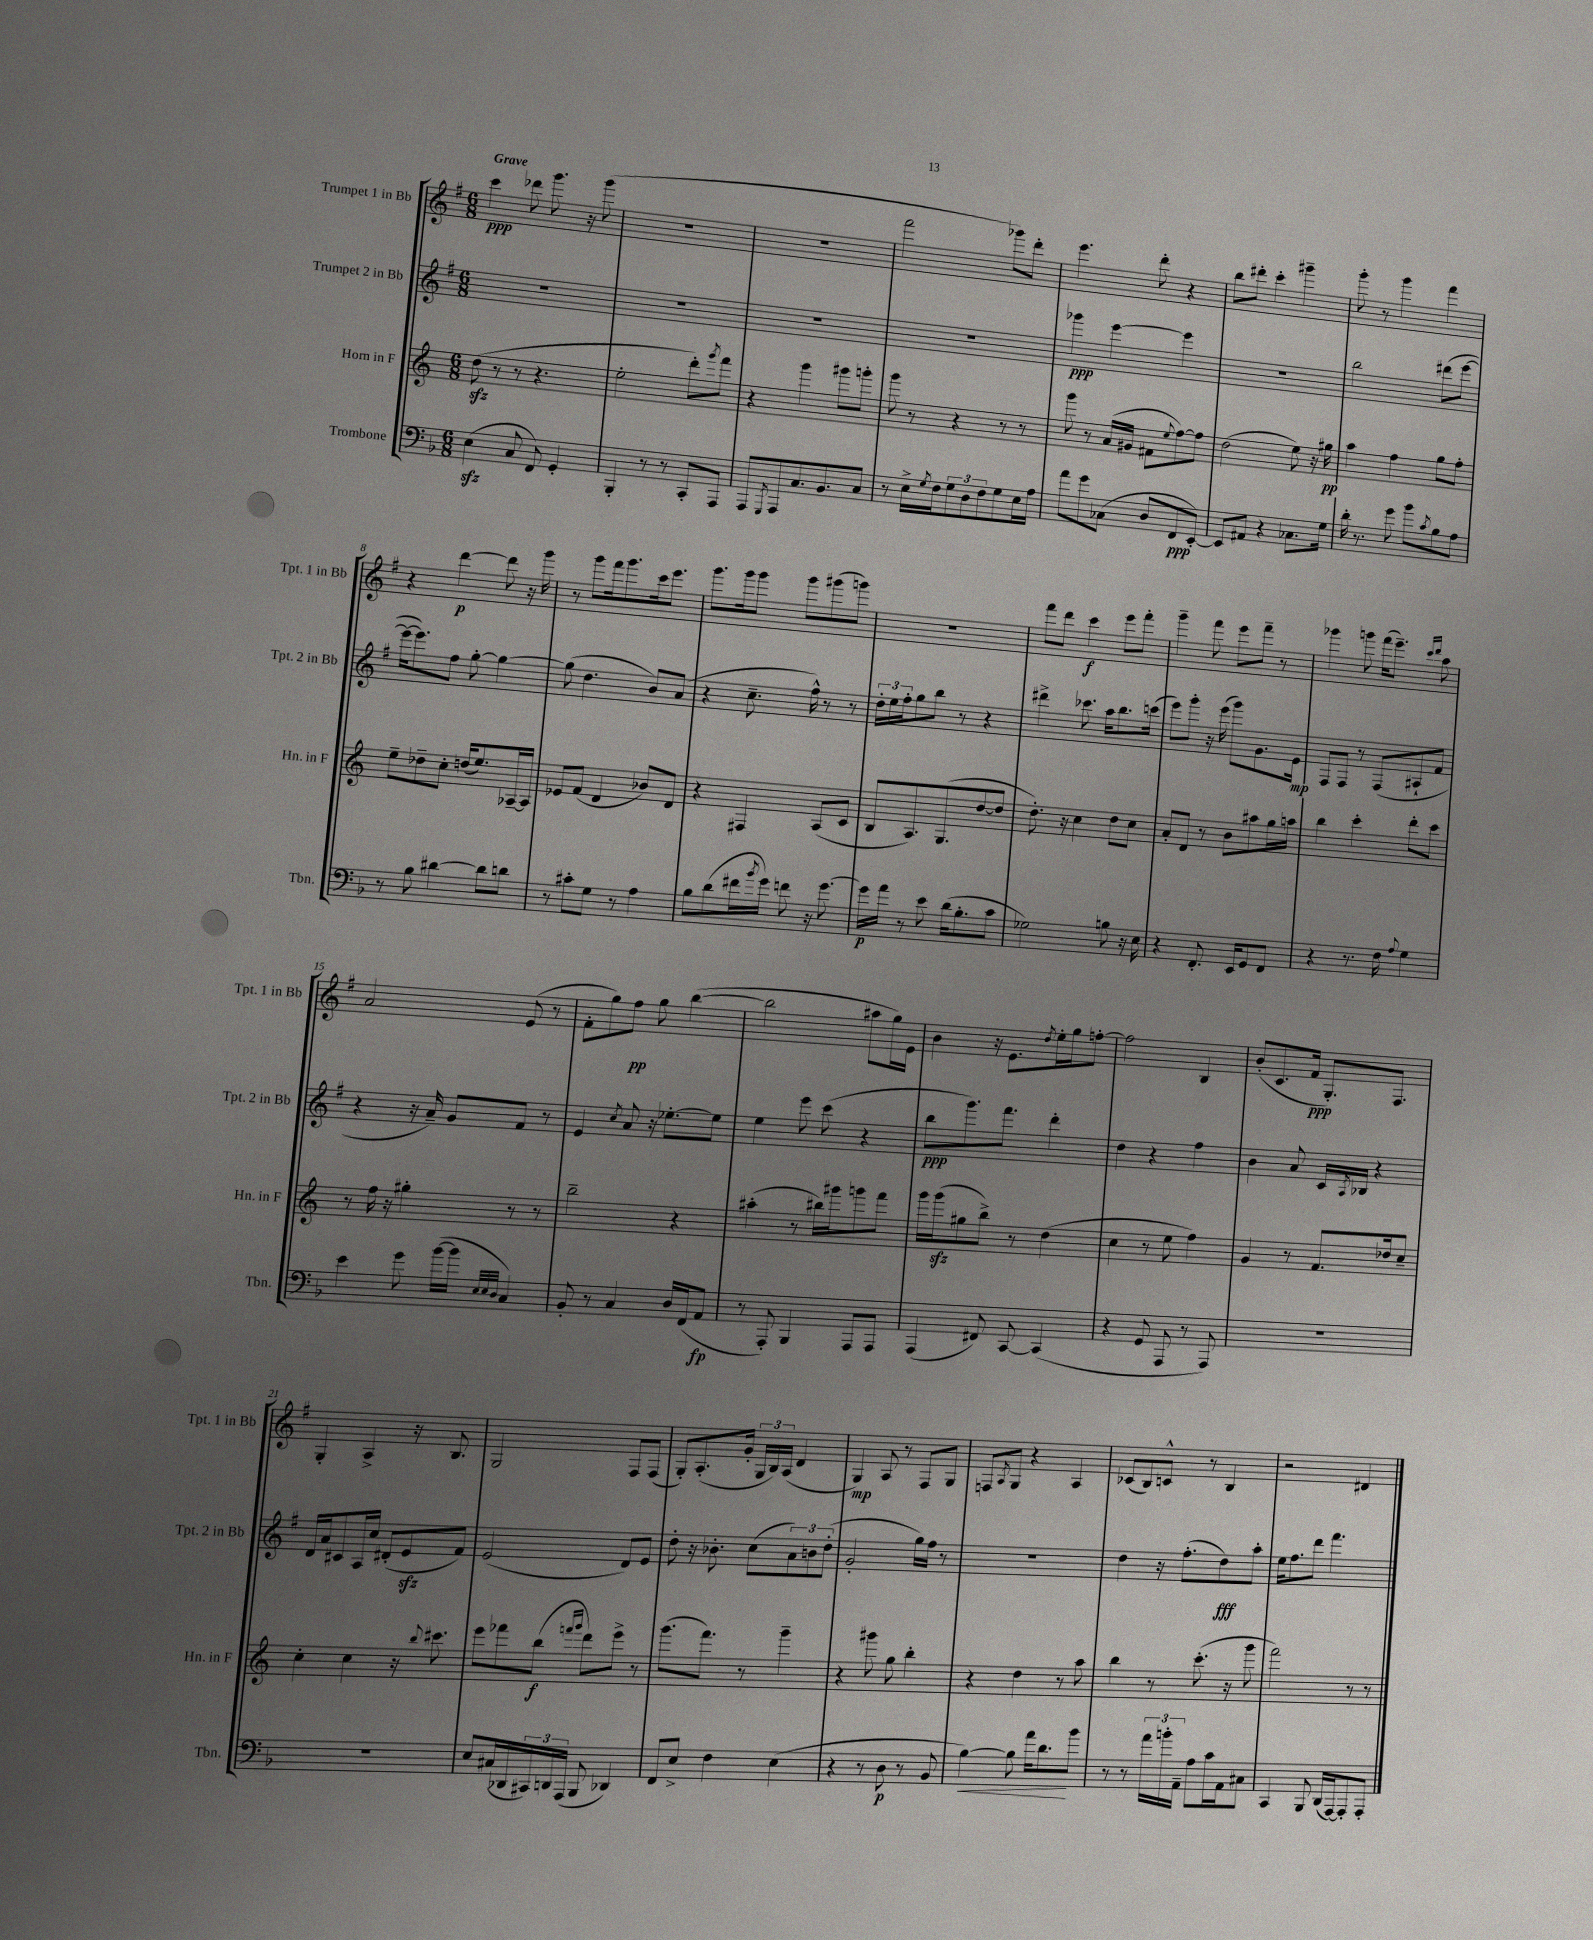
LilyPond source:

<<
\new StaffGroup <<
\new Staff = "s0" \with { instrumentName = "Trumpet 1 in Bb" shortInstrumentName = "Tpt. 1 in Bb" } {
    \clef treble \key g \major \numericTimeSignature \time 6/8 \tempo "Grave"
    c'''4\ppp des'''8 g'''8. r16 g'''8( |
    R2. |
    R2. |
    fis'''2 ges'''8) d'''8-. |
    e'''4. d'''8-. r4 |
    b''8 dis'''8-. c'''4-. gis'''4-- |
    g'''8-. r8 g'''4 fis'''4 |
    r4 d'''4~\p d'''8 r16 g'''16 |
    r8 g'''8 fis'''16 g'''8. c'''16 e'''8. |
    g'''8. g'''16 g'''8 g'''8 gis'''8( g'''8) |
    R2. |
    fis'''8 d'''8 c'''4\f e'''8 fis'''8-. |
    g'''4-- fis'''8 e'''8 fis'''8-- r8 |
    ges'''4 g'''8 fis'''16( e'''8.--) \grace { c'''16 d'''16 } a''8 |
    a'2 e'8( r8 |
    fis'8-. g''8) fis''8\pp g''8 b''4~( |
    b''2 ais''8 g''16) e'16 |
    b'4 r16 e'8. \acciaccatura { d''8 } e''16-. g''16 f''8~-. |
    f''2 b4 |
    b'8-.( c'8. fis'16\ppp g8.-.) fis8. |
    g4-. a4-> r16 b8. |
    g2 fis8 fis8( |
    g8-.) a8.-.( g'16-. \tuplet 3/2 { g16 b16) a16( } d'4 |
    g4\mp) a8 r8 fis8 g8 |
    f8 \acciaccatura { a8 } g8 r4 a4 |
    ces'8( b8) c'8-^ r8 b4 |
    r2 dis'4 \bar "|." |
}
\new Staff = "s1" \with { instrumentName = "Trumpet 2 in Bb" shortInstrumentName = "Tpt. 2 in Bb" } {
    \clef treble \key g \major \numericTimeSignature \time 6/8
    R2. |
    R2. |
    R2. |
    R2. |
    ges'''4\ppp e'''4~ e'''4 |
    R2. |
    b''2 dis'''8( e'''8~ |
    e'''16~ e'''8.) fis''8 g''8~-. g''4~ |
    g''8( d''4. b'8) a'8( |
    r4 c''8.-- fis''16-^) r8 r8 |
    \tuplet 3/2 { d''16-. e''16 fis''16-. } g''8 b''8 r8 r4 |
    dis'''4-> ces'''8. a''16 b''8. c'''16( |
    e'''8) g'''8-. r16 e'''16( g'''8) g'8. e'16\mp |
    fis8 fis8 r8 fis8( ais8-! fis'8 |
    r4 r16 a'16--) g'8 fis'8 r8 |
    e'4 \acciaccatura { c''8 } a'8 r16 ees''8.~-. ees''8 |
    e''4 e'''8 c'''8( r4 |
    b''8\ppp g'''8.) fis'''8. d'''4-. |
    d''4 r4 fis''4 |
    b'4 a'8 c'16 \acciaccatura { a8 } bes16 r4 |
    d'16 a'16 cis'8 a16 c''16 dis'8-.( e'8\sfz fis'8) |
    e'2( d'8) e'8 |
    d''8-. r16 bes'8.-. c''8( \tuplet 3/2 { a'8) b'8 d''8-.( } |
    g'2-. g''16) fis''16 r8 |
    R2. |
    d''4 r16 fis''8.-.( d''8\fff) a''8-. |
    e''16 fis''8. d'''8 fis'''4. \bar "|." |
}
\new Staff = "s2" \with { instrumentName = "Horn in F" shortInstrumentName = "Hn. in F" } {
    \clef treble \key c \major \numericTimeSignature \time 6/8
    d''8\sfz( r8 r8 r4. |
    e''2-. d'''8-.) \acciaccatura { g'''8 } f'''8 |
    r4 g'''4 gis'''8 g'''8-. |
    g'''8 r8 r4 r8 r8 |
    g'''8 r8 a'16( gis'16 fis'8 \appoggiatura { e''8 } f''8~) f''8 |
    d''2( e''8) r16 gis''16\pp |
    a''4 f''4 g''8 f''8-. |
    e''8-- des''8-- c''8-. d''16( e''8.) aes16~-- aes16 |
    ees'8 f'8( d'4 bes'8) d'8 |
    r4 fis4 a8( c'8 |
    b8 a8.) g8.( d''8~ d''8 |
    d''8.-.) r16 c''4 d''8 c''8 |
    a'8-. d'8 r8 b'8 ais''8 g''16 a''16 |
    b''4 c'''4-. d'''8-. c'''8 |
    r8 f''16 r16 gis''4-. r8 r8 |
    b''2-- r4 |
    ais''4-.( r8 bis''16) gis'''16 g'''8 f'''8 |
    g'''16 g'''16\sfz( gis''8 b''8->) r8 d''4( |
    c''4 r8 e''8 f''4) |
    g'4 r8 f'8. des''16 c''8-- |
    c''4-. c''4 r16 \appoggiatura { b''8 } cis'''8. |
    e'''8 fes'''8 b''8\f( \grace { f'''16 g'''16 } d'''8) e'''8-> r8 |
    g'''8.( f'''8.) r8 g'''4-- |
    r4 gis'''8 g''8 b''4-. |
    r4 d''4 r8 a''8 |
    b''4 r8 c'''8.-.( r16 g'''8 |
    f'''2) r8 r8 \bar "|." |
}
\new Staff = "s3" \with { instrumentName = "Trombone" shortInstrumentName = "Tbn." } {
    \clef bass \key f \major \numericTimeSignature \time 6/8
    e4\sfz( c8 f,8) g,4-. |
    bes,,4-. r8 r8 c,8-. a,,8 |
    a,,8 \acciaccatura { g,,8 } a,,8 c8. bes,8. c8 |
    r8 e16-> \acciaccatura { g8 } f16 \tuplet 3/2 { g8 d8 f8 } g8 e16 a16 |
    a'8 g'8 ces8( d8 f,8\ppp e,8~-.) |
    e,8 ais,8 r4 ces8. g16 |
    d'16-. r8. g'8 bes'8 \acciaccatura { c'8 } bes8 a8 |
    r8 bes8 dis'4~ dis'8 d'8 |
    r8 cis'8-. g8 r8 a4 |
    bes8 d'8( fis'16 \acciaccatura { bes'8 } g'16) f'8 r16 g'8.~ |
    g'16\p a'16 r8 e'8 d'16( bes8.-. c'8 |
    ges2) b8 r16 e16 |
    r4 f,8.-. e,16 g,8 f,8 |
    r4 r8. f16 \appoggiatura { a8 } g4 |
    e'4 g'8 bes'16~( bes'16 \grace { e32 e32 d32 } c4) |
    bes,8-. r8 c4 d16 f,16( a,8\fp |
    r8 a,,8-.) bes,,4 a,,8 a,,8 |
    a,,4( fis,8) c,8~ c,4( |
    r4 g,8 a,,8 r8 a,,8) |
    R2. |
    R2. |
    e8 cis16( des,16 \tuplet 3/2 { cis,16) d,16 a,,16( } bes,,8 des,4) |
    f,8 e8-> f4 e4( |
    r4 r8 d8\p r8 bes,8 |
    bes4~\<) bes8 a'16 d'8.\! bes'8 |
    r8 r8 \tuplet 3/2 { a'16 b'16-. a,16-- } a8 c'16 a,16 cis8 |
    c,4 bes,,8 d,16( a,,16~) a,,8-. a,,8-. \bar "|." |
}
>>
>>
